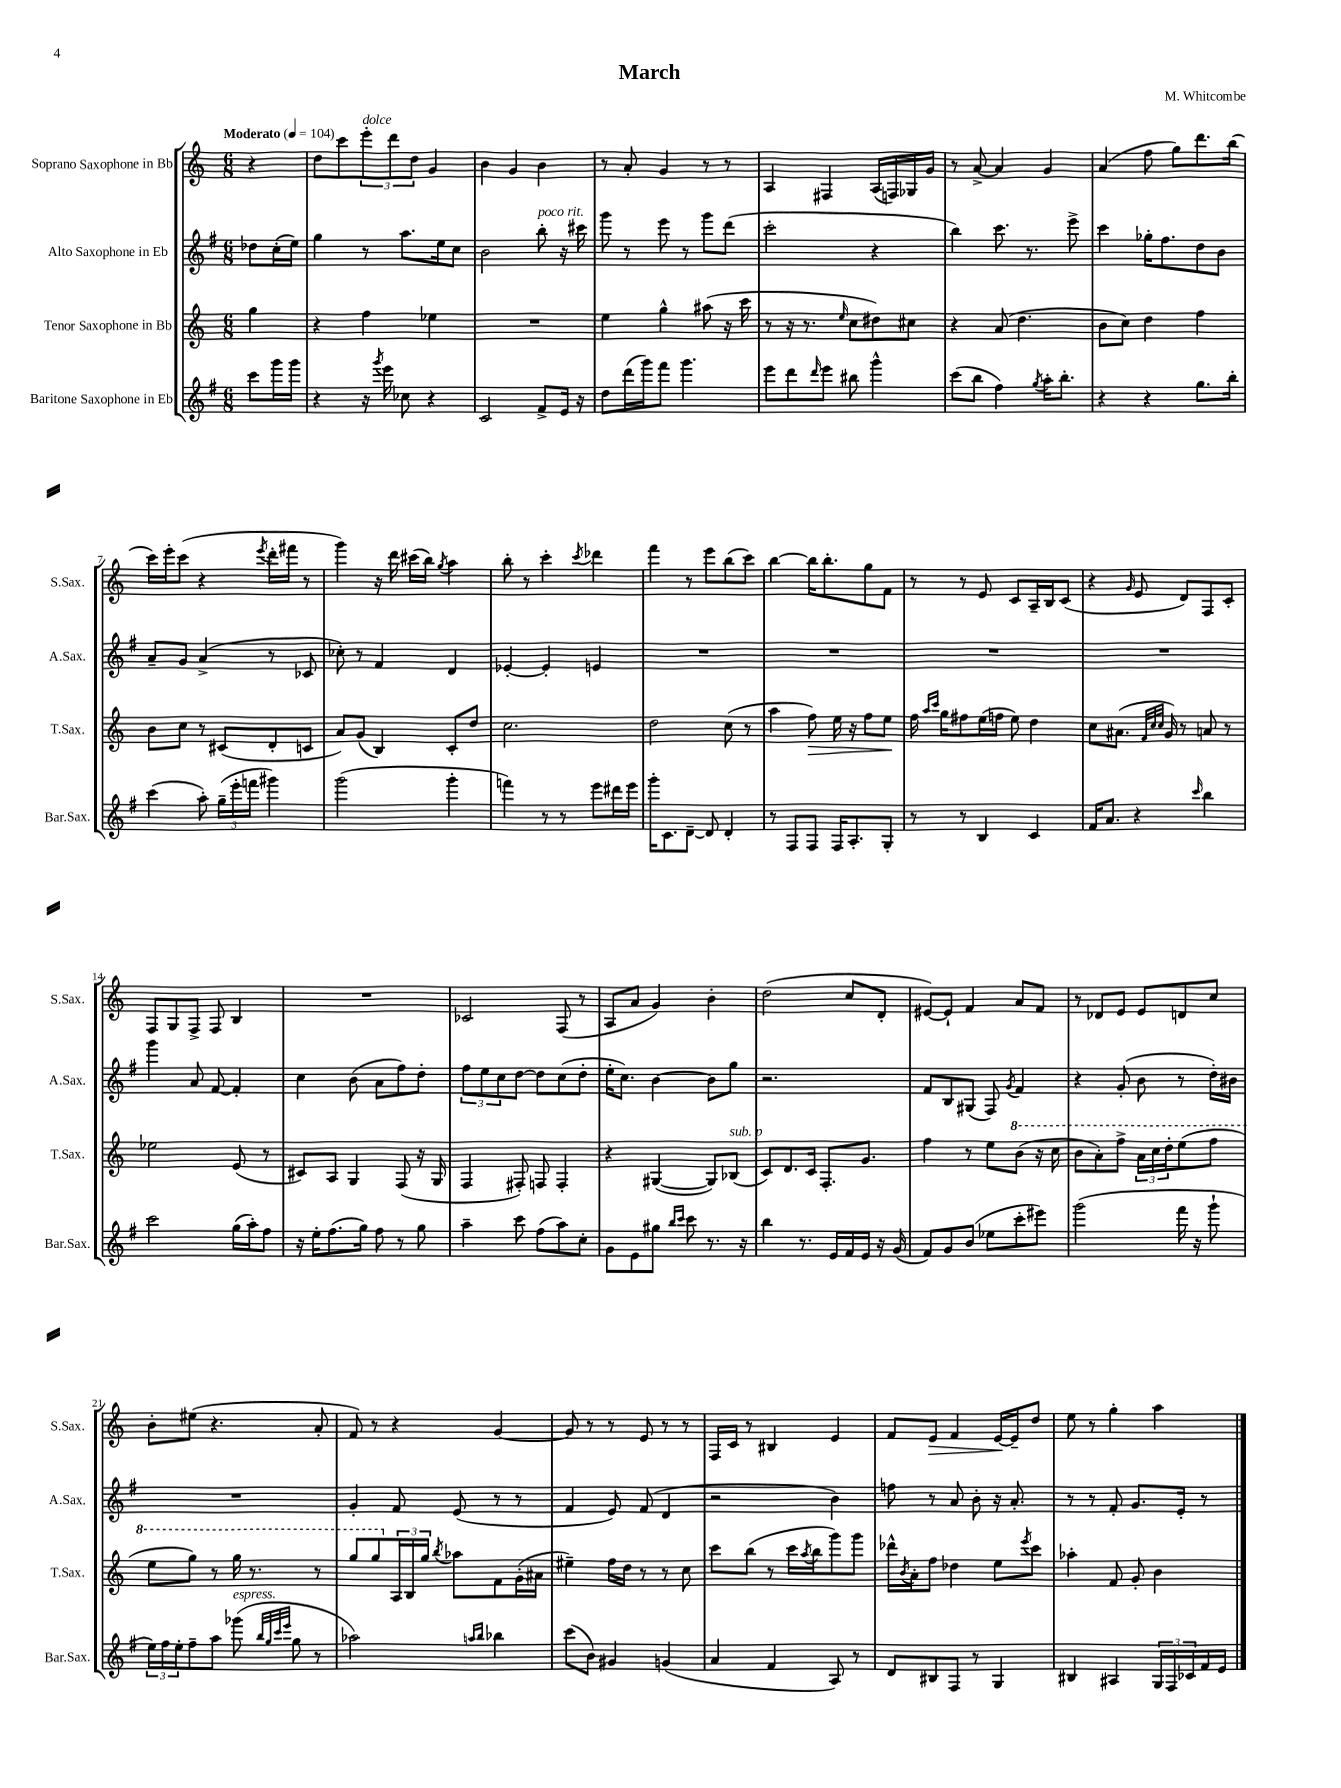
\header { title = "March" composer = "M. Whitcombe" }
<<
\new StaffGroup <<
\new Staff = "s0" \with { instrumentName = "Soprano Saxophone in Bb" shortInstrumentName = "S.Sax." } {
    \clef treble \key c \major \numericTimeSignature \time 6/8 \partial 4 \tempo "Moderato" 4 = 104
    r4 |
    d''8 c'''8 \tuplet 3/2 { e'''8-.^\markup { \italic "dolce" } d'''8 d''8 } g'4 |
    b'4 g'4 b'4 |
    r8 a'8-. g'4 r8 r8 |
    a4 fis4 a16( f16) ges16 g'16 |
    r8 a'8~-> a'4 g'4 |
    a'4( f''8 g''8) d'''8. b''16( |
    c'''16) e'''16-. c'''8( r4 \acciaccatura { e'''8 } d'''16-. fis'''16 r8 |
    g'''4) r16 d'''16 cis'''16( b''16) \acciaccatura { g''8 } a''4 |
    b''8-. r8 c'''4-. \acciaccatura { c'''8 } des'''4 |
    f'''4 r8 e'''8 b''8( c'''8) |
    b''4~ b''16 b''8.-. g''8 f'8 |
    r8 r8 e'8 c'8 a16-- b16 c'8( |
    r4 \grace { g'16 } e'8 d'8) f8 c'8-. |
    f8 g8 f8-> f8 b4 |
    R2. |
    ces'2 f8( r8 |
    a8 a'8 g'4) b'4-. |
    d''2( c''8 d'8-. |
    eis'8~) eis'8-! f'4 a'8 f'8 |
    r8 des'8 e'8 e'8 d'8 c''8 |
    b'8-. eis''8( r4. a'8-. |
    f'8) r8 r4 g'4~ |
    g'8 r8 r8 e'8 r8 r8 |
    f16 c'16 r8 bis4 e'4 |
    f'8 e'8\> f'4 e'16~\! e'16-- d''8 |
    e''8 r8 g''4-. a''4 \bar "|." |
}
\new Staff = "s1" \with { instrumentName = "Alto Saxophone in Eb" shortInstrumentName = "A.Sax." } {
    \clef treble \key g \major \numericTimeSignature \time 6/8 \partial 4
    des''8 c''16-.( e''16) |
    g''4 r8 a''8. e''16 c''8 |
    b'2 b''8-.^\markup { \italic "poco rit." } r16 cis'''16 |
    g'''8 r8 e'''8 r8 g'''8 d'''8( |
    c'''2-. r4 |
    b''4) c'''8. r8. e'''8-> |
    c'''4 ges''16-. fis''8. d''8 b'8 |
    a'8-- g'8 a'4->( r8 ces'8 |
    ces''8-.) r8 fis'4 d'4 |
    ees'4~-. ees'4-. e'4 |
    R2. |
    R2. |
    R2. |
    R2. |
    g'''4 a'8 fis'8~ fis'4-. |
    c''4 b'8( a'8 fis''8) d''8-. |
    \tuplet 3/2 { fis''8 e''8 c''8 } d''8~ d''8 c''8( d''8-. |
    e''16-. c''8.) b'4~ b'8 g''8 |
    r2. |
    fis'8 b8 gis8( fis8) \acciaccatura { g'8 } fis'4 |
    r4 g'8-.( b'8 r8 d''16-.) bis'16 |
    R2. |
    g'4-. fis'8 e'8( r8 r8 |
    fis'4 e'8) fis'8( d'4 |
    r2 b'4) |
    f''8 r8 a'8 b'8-. r16 a'8.-. |
    r8 r8 fis'8-. g'8. e'16-. r8 \bar "|." |
}
\new Staff = "s2" \with { instrumentName = "Tenor Saxophone in Bb" shortInstrumentName = "T.Sax." } {
    \clef treble \key c \major \numericTimeSignature \time 6/8 \partial 4
    g''4 |
    r4 f''4 ees''4 |
    R2. |
    e''4 g''4-^ ais''8( r16 c'''16 |
    r8 r16 r8. \grace { e''16 } c''8 dis''8) cis''8 |
    r4 a'8( d''4. |
    b'8 c''8) d''4 f''4 |
    b'8 c''8 r8 cis'8( d'8-. c'8 |
    a'8) g'8( b4) c'8-. d''8 |
    c''2. |
    d''2 c''8( r8 |
    a''4 f''8\>) e''16 r16 f''8 e''8\! |
    f''16 \grace { a''16 c'''16 } g''16 fis''8 e''16( f''16 e''8) d''4 |
    c''8 ais'8.( \grace { f'32 c''32 c''32 } g'16) r8 a'8 r8 |
    ees''2 e'8( r8 |
    cis'8) a8 g4 f8( r16 g16 |
    f4 fis8-.) f8 f4-. |
    r4 gis4~( gis8) bes8^\markup { \italic "sub. p" }( |
    c'8) d'8. c'16 f8.-. g'8. |
    f''4 r8 e''8 \ottava #1 b''8( r16 c'''16 |
    b''8 a''8-.) f'''8-> \tuplet 3/2 { a''16 c'''16 d'''16-. } e'''8( f'''8 |
    e'''8 g'''8) r8 g'''16 r8. r8 |
    g'''8 g'''8 \ottava #0 \tuplet 3/2 { a16 b16 g''16 } \acciaccatura { b''8 } aes''8 f'8 g'16-.( ais'16 |
    eis''4--) f''16 d''16 r8 r8 c''8 |
    c'''8 b''8( r8 c'''16 \acciaccatura { a''8 } b''16 g'''8) g'''8 |
    des'''16-^ \acciaccatura { b'8 } a'16-. f''8 des''4 e''8 \acciaccatura { e'''8 } c'''8 |
    aes''4-. f'8 g'8-. b'4 \bar "|." |
}
\new Staff = "s3" \with { instrumentName = "Baritone Saxophone in Eb" shortInstrumentName = "Bar.Sax." } {
    \clef treble \key g \major \numericTimeSignature \time 6/8 \partial 4
    c'''8 g'''16 g'''16 |
    r4 r16 \acciaccatura { g'''8 } e'''16 ces''8 r4 |
    c'2 fis'8-> e'16 r16 |
    d''8 d'''16( g'''16) fis'''8 g'''4. |
    e'''8 d'''8 \grace { d'''16 } e'''8 bis''8 g'''4-^ |
    c'''8( b''8 fis''4) \acciaccatura { g''8 } a''16-. b''8.-. |
    r4 r4 g''8. b''16-. |
    c'''4( a''8-.) \tuplet 3/2 { g''16--( e'''16-. f'''16 } gis'''4) |
    g'''2( g'''4-. |
    f'''4) r8 r8 e'''8 dis'''16 e'''16 |
    g'''16-. c'8. d'8~-- d'8 d'4-. |
    r8 fis8 fis8 fis16 a8.-. g8-. |
    r8 r8 b4 c'4 |
    fis'16 a'8. r4 \grace { c'''16 } b''4 |
    c'''2 g''16( a''16-.) fis''8 |
    r16 e''16-. fis''8.( g''16) fis''8 r8 g''8 |
    a''4-- c'''8 fis''8( a''8) c''8-. |
    g'8 e'8 gis''8 \grace { b''16 c'''16 } c'''8 r8. r16 |
    b''4 r8. e'16 fis'16 e'16 r16 g'16( |
    fis'8) g'8 b'8( ees''8 c'''8-. eis'''8) |
    g'''2( fis'''16 r16 g'''8-! |
    \tuplet 3/2 { e''16) fis''16 e''16-. } fis''8-- a''8 ges'''8^\markup { \italic "espress." }( \grace { b''32 g''32 c'''32 e'''32 } g''8 r8 |
    aes''2) \grace { a''16 b''16 } bes''4 |
    c'''8( b'8) gis'4 g'4( |
    a'4 fis'4 a8) r8 |
    d'8 bis8 fis8 r8 g4 |
    bis4 ais4 \tuplet 3/2 { g16 fis16 ces'16 } fis'16 e'16 \bar "|." |
}
>>
>>
